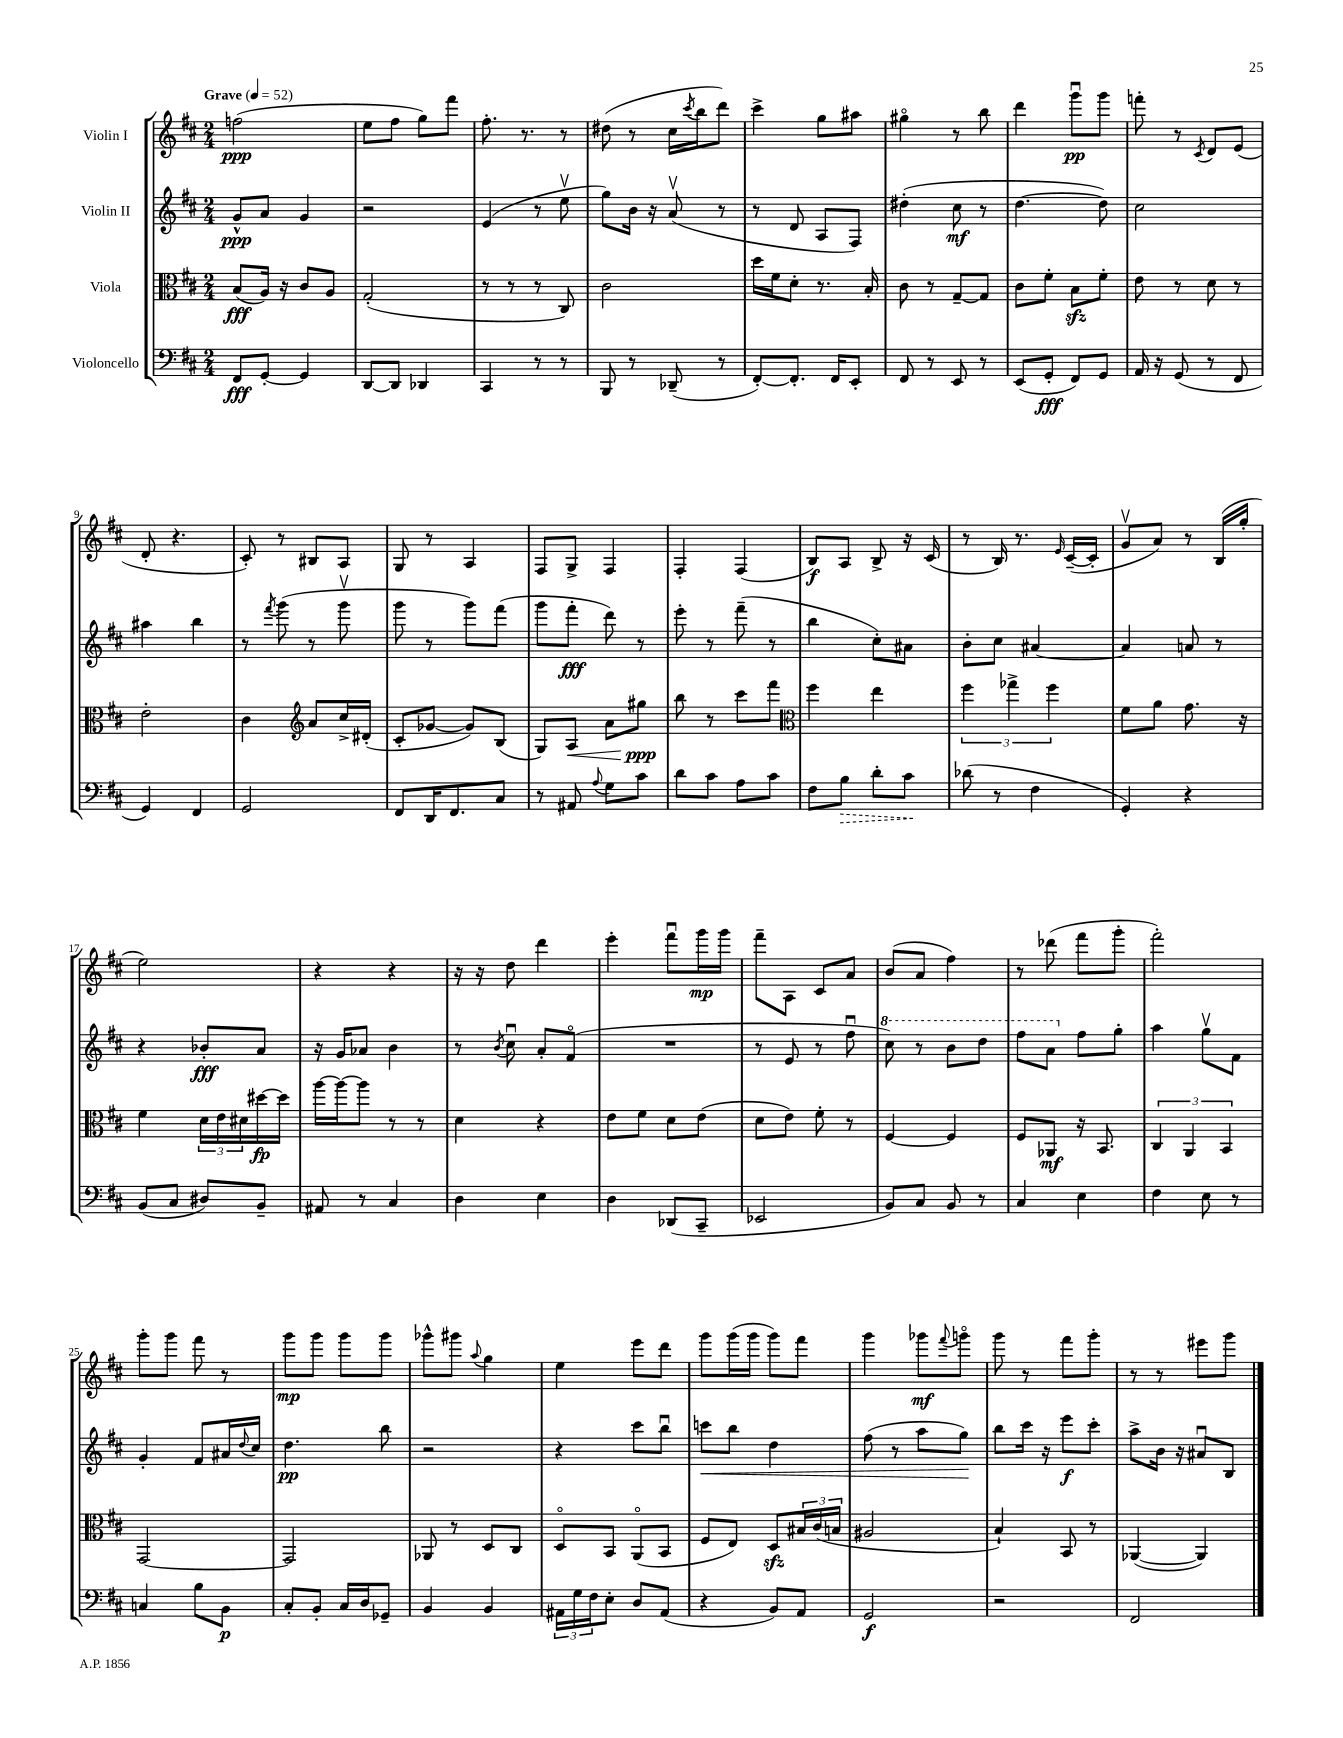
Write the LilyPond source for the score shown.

<<
\new StaffGroup <<
\new Staff = "s0" \with { instrumentName = "Violin I" } {
    \clef treble \key d \major \numericTimeSignature \time 2/4 \tempo "Grave" 4 = 52
    f''2\ppp( |
    e''8 fis''8 g''8) fis'''8 |
    fis''8.-. r8. r8 |
    dis''8( r8 cis''16 \acciaccatura { cis'''8 } b''16 d'''8) |
    cis'''4-> g''8 ais''8 |
    gis''4\flageolet r8 b''8 |
    d'''4 g'''8\downbow\pp g'''8 |
    f'''8-. r8 \acciaccatura { cis'8 } d'8 e'8( |
    d'8-. r4. |
    cis'8-.) r8 bis8 a8 |
    g8 r8 a4 |
    fis8 g8-> fis4 |
    fis4-. fis4( |
    b8\f) a8 b8-> r16 cis'16( |
    r8 b16) r8. \grace { e'16 } cis'16~--( cis'16-. |
    g'8\upbow a'8) r8 b16( g''16-. |
    e''2) |
    r4 r4 |
    r16 r16 d''8 d'''4 |
    e'''4-. fis'''8\downbow g'''16\mp g'''16 |
    fis'''8-- a8 cis'8 a'8 |
    b'8( a'8 fis''4) |
    r8 des'''8( fis'''8 g'''8-. |
    fis'''2-.) |
    g'''8-. g'''8 fis'''8 r8 |
    g'''8\mp g'''8 g'''8 g'''8 |
    ges'''8-^ gis'''8 \appoggiatura { a''8 } g''4 |
    e''4 e'''8 d'''8 |
    g'''8 g'''16( g'''16 g'''8) fis'''8 |
    g'''4 ges'''8\mf \appoggiatura { fis'''8 } g'''8\flageolet |
    g'''8 r8 fis'''8 g'''8-. |
    r8 r8 eis'''8 g'''8 \bar "|." |
}
\new Staff = "s1" \with { instrumentName = "Violin II" } {
    \clef treble \key d \major \numericTimeSignature \time 2/4
    g'8-^\ppp a'8 g'4 |
    r2 |
    e'4( r8 e''8\upbow |
    g''8) b'16 r16 a'8\upbow( r8 |
    r8 d'8 a8 fis8) |
    dis''4-.( cis''8\mf r8 |
    d''4.~ d''8) |
    cis''2 |
    ais''4 b''4 |
    r8 \acciaccatura { fis'''8 } g'''8( r8 g'''8\upbow |
    g'''8 r8 g'''8) fis'''8( |
    g'''8 fis'''8-.\fff d'''8) r8 |
    e'''8-. r8 fis'''8--( r8 |
    b''4 cis''8-.) ais'8 |
    b'8-. cis''8 ais'4~ |
    ais'4 a'8 r8 |
    r4 bes'8-.\fff a'8 |
    r16 g'16 aes'8 b'4 |
    r8 \acciaccatura { b'8 } cis''8\downbow a'8-. fis'8\flageolet( |
    R2 |
    r8 e'8 r8 fis''8\downbow |
    \ottava #1 cis'''8) r8 b''8 d'''8 |
    fis'''8 a''8 \ottava #0 fis''8 g''8-. |
    a''4 g''8\upbow fis'8 |
    g'4-. fis'8 ais'16 \appoggiatura { d''8 } cis''16 |
    d''4.\pp b''8 |
    r2 |
    r4 cis'''8 b''8\downbow |
    c'''8\< b''8 d''4 |
    fis''8( r8 a''8 g''8\!) |
    b''8 cis'''16 r16 e'''8\f cis'''8-. |
    a''8-> b'16 r16 ais'8\downbow b8 \bar "|." |
}
\new Staff = "s2" \with { instrumentName = "Viola" } {
    \clef alto \key d \major \numericTimeSignature \time 2/4
    b8\fff( a16) r16 cis'8 a8 |
    g2-.( |
    r8 r8 r8 cis8) |
    cis'2 |
    d''16 fis'16 d'8-. r8. b16-. |
    cis'8 r8 g8~-- g8 |
    cis'8 fis'8-. b8\sfz fis'8-. |
    e'8 r8 d'8 r8 |
    e'2-. |
    cis'4 \clef treble a'8 cis''16-> dis'16-.( |
    cis'8-. ges'8~ ges'8) b8( |
    g8) a8\< a'8 gis''8\ppp\! |
    b''8 r8 cis'''8 fis'''8 |
    \clef alto fis''4 e''4 |
    \tuplet 3/2 { fis''4 ges''4-> fis''4 } |
    fis'8 a'8 g'8. r16 |
    fis'4 \tuplet 3/2 { d'16 e'16 dis'16 } dis''16~\fp dis''16 |
    a''16~ a''16~ a''8 r8 r8 |
    d'4 r4 |
    e'8 fis'8 d'8 e'8( |
    d'8 e'8) fis'8-. r8 |
    fis4~ fis4 |
    fis8 aes,8\mf r16 b,8. |
    \tuplet 3/2 { cis4 a,4 b,4 } |
    g,2~ |
    g,2 |
    aes,8 r8 d8 cis8 |
    d8\flageolet b,8 a,8\flageolet( b,8 |
    fis8 e8) d8\sfz \tuplet 3/2 { bis16 cis'16( b16 } |
    ais2 |
    b4-!) b,8 r8 |
    aes,4~( aes,4) \bar "|." |
}
\new Staff = "s3" \with { instrumentName = "Violoncello" } {
    \clef bass \key d \major \numericTimeSignature \time 2/4
    fis,8\fff g,8~-. g,4 |
    d,8~ d,8 des,4 |
    cis,4 r8 r8 |
    b,,8 r8 des,8--( r8 |
    fis,8~-.) fis,8.-. fis,16 e,8-. |
    fis,8 r8 e,8 r8 |
    e,8( g,8-.\fff fis,8) g,8 |
    a,16 r16 g,8( r8 fis,8 |
    g,4) fis,4 |
    g,2 |
    fis,8 d,16 fis,8. cis8 |
    r8 ais,8 \appoggiatura { a8 } g8 cis'8 |
    d'8 cis'8 a8 cis'8 |
    fis8 \once \override Hairpin.style = #'dashed-line b8\> d'8-. cis'8\! |
    des'8( r8 fis4 |
    g,4-.) r4 |
    b,8( cis8 dis8) b,8-- |
    ais,8 r8 cis4 |
    d4 e4 |
    d4 des,8( cis,8-- |
    ees,2 |
    b,8) cis8 b,8 r8 |
    cis4 e4 |
    fis4 e8 r8 |
    c4 b8 b,8\p |
    cis8-. b,8-. cis16 d16 ges,8-- |
    b,4 b,4 |
    \tuplet 3/2 { ais,16 g16 fis16 } e8-. d8 ais,8( |
    r4 b,8) a,8 |
    g,2\f |
    r2 |
    fis,2 \bar "|." |
}
>>
>>
